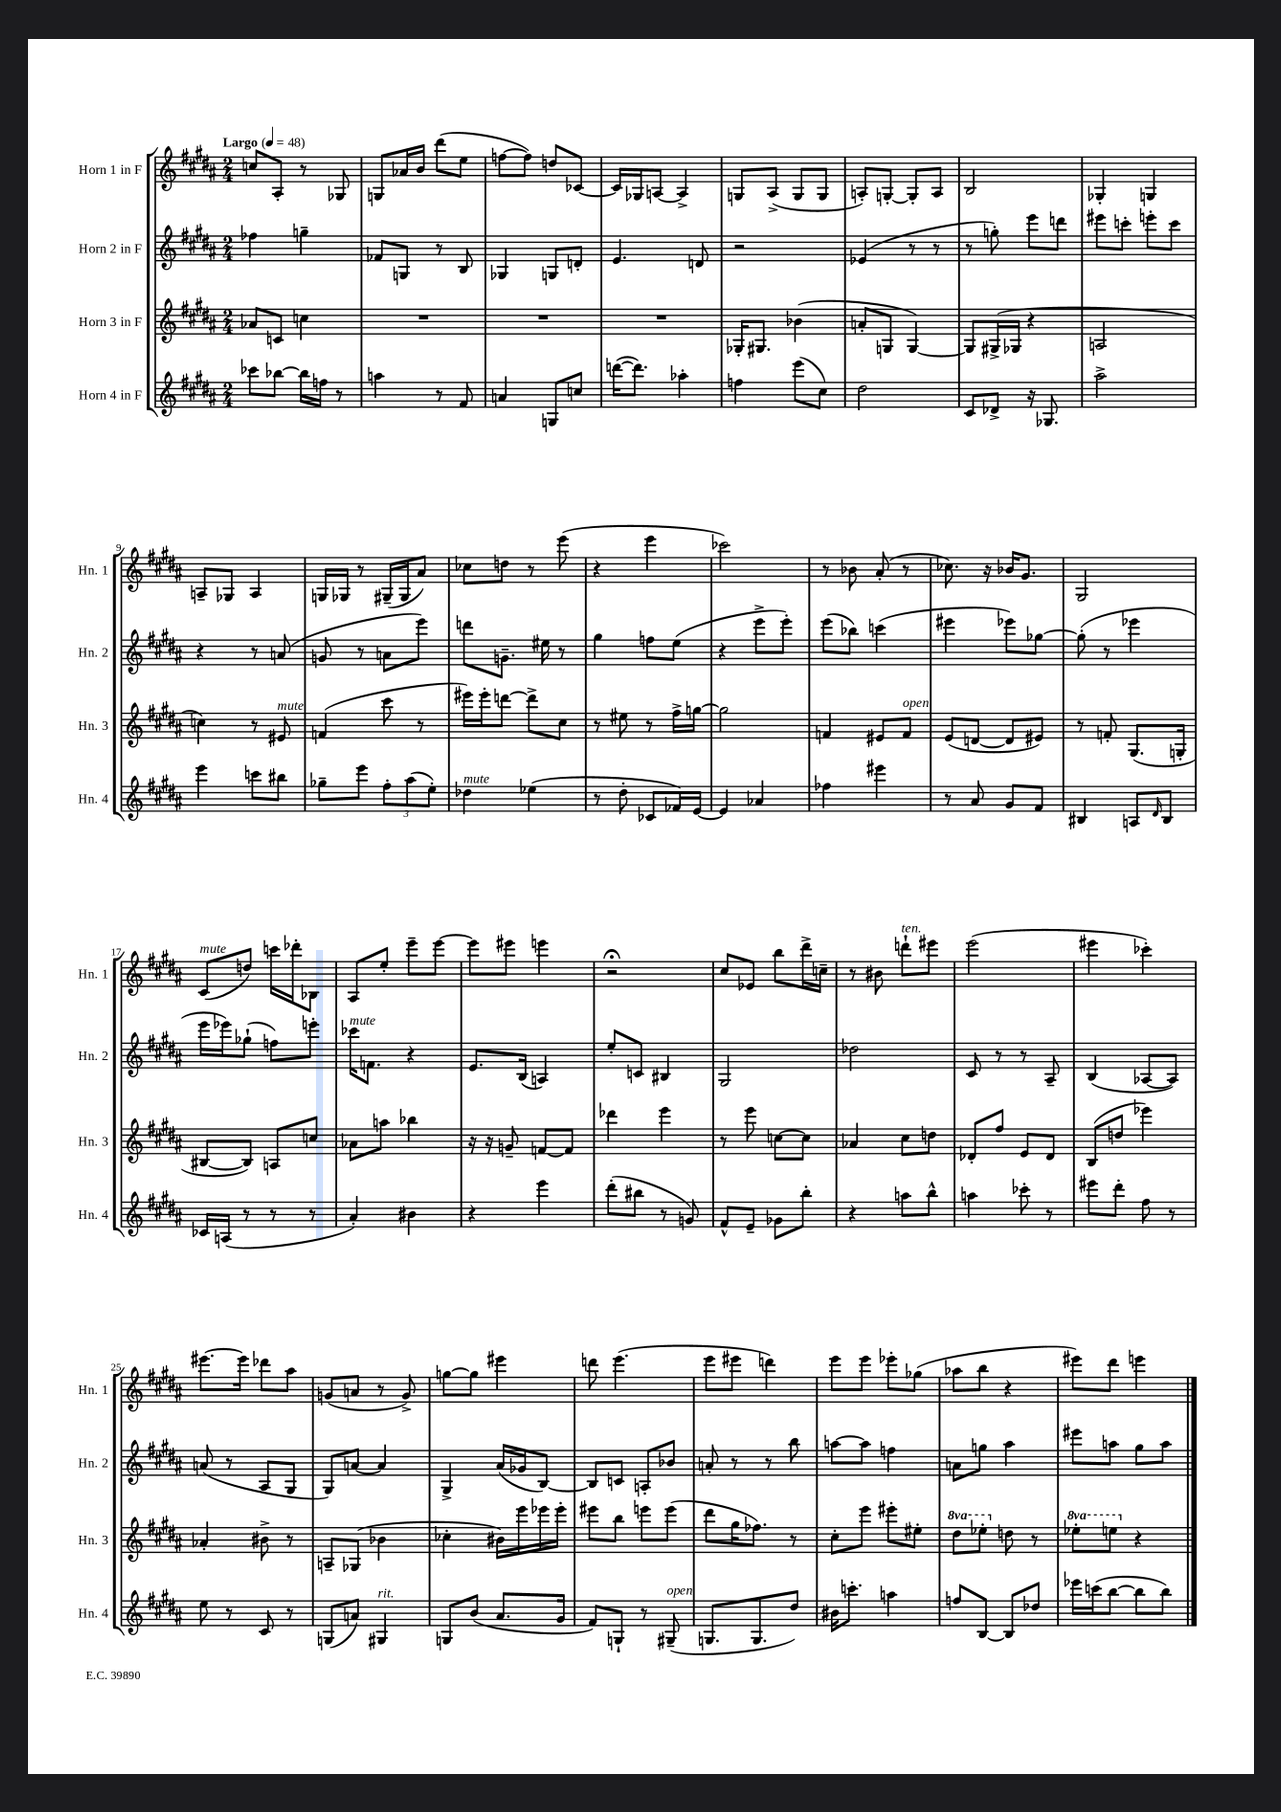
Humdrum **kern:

**kern	**kern	**kern	**kern
*part4	*part3	*part2	*part1
*staff4	*staff3	*staff2	*staff1
*I"Horn 4 in F	*I"Horn 3 in F	*I"Horn 2 in F	*I"Horn 1 in F
*I'Hn. 4	*I'Hn. 3	*I'Hn. 2	*I'Hn. 1
*clefG2	*clefG2	*clefG2	*clefG2
*k[f#c#g#d#a#]	*k[f#c#g#d#a#]	*k[f#c#g#d#a#]	*k[f#c#g#d#a#]
*M2/4	*M2/4	*M2/4	*M2/4
*MM48	*MM48	*MM48	*MM48
=1	=1	=1	=1
!	!	!	!LO:TX:a:B:t=Largo
8ccc-X\L	8a-X/L	4ff-X\	8ccn/L
[8bb-X\J	8cn/J	.	8A#'/J
16bb-\LL]	4ccn\	4ggn~\	8r
16ffn\JJ	.	.	.
8r	.	.	8G-X/
=2	=2	=2	=2
4aan\	2r	8f-X/L	8Gn/L
.	.	8Gn/J	16a-X/L
.	.	.	16b/JJ
8r	.	8r	(8ddd#\L
8f#/	.	8B/	8ee\J
=3	=3	=3	=3
4an/	2r	4G-X/	[8ffn\L
.	.	.	8ff\J])
8Gn/L	.	8Gn/L	8ddn/L
8ccn/J	.	8dn'/J	[8c-X/J
=4	=4	=4	=4
([16dddn\KL	2r	4.e/	16c-/LL]
8.ddd\J])	.	.	16G-X/J
.	.	.	[8An/J
4aa-X'\	.	.	4A^/]
.	.	8dn/	.
=5	=5	=5	=5
4ffn\	16G-X'/KL	2r	8Gn/L
.	8.G#X/J	.	.
.	.	.	(8A#^/J
(8eee\L	(4b-X\	.	8G/L
8cc#\J)	.	.	8G/J
=6	=6	=6	=6
2dd#\	8an'/L	(4e-X/	8An'/L)
.	8Gn/J	.	[8Gn'/J
.	[4G/)	8r	8G'/L]
.	.	8r	8A/J
=7	=7	=7	=7
8c#/L	8G/L]	8r	2B/
8d-X^/J	(16G#X^/L	8ggn'\)	.
.	16G-X/JJ	.	.
16r	4r	8eee\L	.
8.G-X/	.	.	.
.	.	8dddn\J	.
=8	=8	=8	=8
2aa#^\	2An/	8eee#X\L	4G-X'/
.	.	8cccn'\J	.
.	.	8eeen'\L	4Gn/
.	.	8ccc\J	.
!!LO:LB:g=z
=9	=9	=9	=9
4eee\	4ccn\)	4r	8An~/L
.	.	.	8G-X/J
8cccn\L	8r	8r	4A/
!	!LO:TX:a:i:t=mute	!	!
8bb#X\J	8e#X/	(8an/	.
=10	=10	=10	=10
8gg-X~\L	(4fn/	8gn/	16Gn/LL
.	.	.	16G-X/JJ
8eee\J	.	8r	8r
12ff#'\L	8ccc#\	8an\L	(16G#X~/LL
.	.	.	16G#/J
(12aa#\	.	.	.
.	8r	8eee\J)	8a#/J)
12ee'\J)	.	.	.
=11	=11	=11	=11
!LO:TX:a:i:t=mute	!	!	!
4dd-X\	16eee#X\LL)	8dddn\L	8cc-X\L
.	16eee#'\J	.	.
.	[8dddn\J	8.gn~\J	8ddn\J
(4ee-X\	8ddd^\L]	.	8r
.	.	16ee#X\	.
.	8cc#\J	8r	(8eee\
=12	=12	=12	=12
8r	8r	4gg#\	4r
8dd#'\	8ee#X\	.	.
8c-X/L	8r	8ffn\L	4eee\
16f-X/L)	16ff#^\LL	(8ee\J	.
[16e/JJ	[16ggn\JJ	.	.
=13	=13	=13	=13
4e/]	2gg\]	4r	2ccc-X\)
4a-X/	.	8eee^\L	.
.	.	8eee'\J)	.
=14	=14	=14	=14
4ff-X\	4fn/	(8eee\L	8r
.	.	8bb-X\J)	8b-X\
4eee#X\	8e#X/L	(4cccn\	(8a#'/
!	!LO:TX:a:i:t=open	!	!
.	8f/J	.	8r
=15	=15	=15	=15
8r	(8e/L	4eee#X\	8.cc-X\)
8a#/	[8dn/J	.	.
.	.	.	16r
8g#/L	8d/L]	8eee-X\L)	16b-X/KL
.	.	.	8.g#/J
8f#/J	8e#X/J)	[8gg-X\J	.
=16	=16	=16	=16
4B#X/	8r	(8gg-'\]	2G#/
.	8fn'/	8r	.
8An/L	(8.G#/L	4eee-X\	.
16qqd#/	.	.	.
8B#/J	.	.	.
.	16Gn'/Jk	.	.
!!LO:LB:g=z
=17	=17	=17	=17
!	!	!	!LO:TX:a:i:t=mute
16c-X/LL	[8B#X/L	16eee\LL	(8c#/L
(16An/JJ	.	16eee-X\J)	.
8r	8B#/J])	(8gg-X`\J	8ddn/J)
8r	8An/L	8ffn\L)	16cccn\LL
.	.	.	16ddd-X'\J
8r	8ccn/J	8eeen'\J	8B-X\J
=18	=18	=18	=18
!	!	!LO:TX:a:i:t=mute	!
4a#'/)	8a-X\L	16ccc-X\KL	8A#/L
.	.	8.fn\J	.
.	8aan\J	.	8ee'/J
4b#X\	4bb-X\	4r	8eee~\L
.	.	.	[8eee\J
=19	=19	=19	=19
4r	16r	8.e/L	8eee\L]
.	16r	.	.
.	8gn~/	.	8eee#X\J
.	.	(16B/Jk	.
4eee\	[8fn/L	4An/)	4eeen\
.	8f/J]	.	.
=20	=20	=20	=20
(8ddd#'\L	4ddd-X\	8ee'/L	2r;<
8bb#X\J	.	8cn/J	.
8r	4eee\	4B#X/	.
8gn/)	.	.	.
=21	=21	=21	=21
8f#^^/L	8r	2G#/	8cc#/L
8e~/J	8eee\	.	8e-X/J
8g-X\L	[8ccn\L	.	8bb\L
8bb'\J	8cc\J]	.	16ddd#^\L
.	.	.	16ccn~\JJ
=22	=22	=22	=22
4r	4a-X/	2dd-X\	8r
.	.	.	8b#X\
!	!	!	!LO:TX:a:i:t=ten.
8aan\L	8cc#\L	.	8dddn`\L
8bb^^\J	8ddn\J	.	8eee#X\J
=23	=23	=23	=23
4aan\	8d-X'/L	8c#/	(2eee\
.	8ff#/J	8r	.
8ccc-X'\	8e/L	8r	.
8r	8d-/J	8A#~/	.
=24	=24	=24	=24
8eee#X\L	(8B/L	(4B/	4eee#X\
8ddd#'\J	8ddn/J	.	.
8ff#\	4eee-X\)	[8A-X/L	4ccc-X'\)
8r	.	8A-/J])	.
!!LO:LB:g=z
=25	=25	=25	=25
8ee\	4a-X'/	(8an/	[8.eee#X\L
8r	.	8r	.
.	.	.	16eee#\Jk]
8c#/	8b#X^\	8A#/L	8ddd-X\L
8r	8r	8G#/J	8aa#\J
=26	=26	=26	=26
(8Gn/L	8An~/L	8G#/L)	(8gn/L
8an/J)	(8G-X/J	[8an/J	8an/J
!LO:TX:a:i:t=rit.	!	!	!
4G#X/	4b-X\	4a/]	8r
.	.	.	8g^/)
=27	=27	=27	=27
8Gn/L	4cc-X'\	4G#^/	[8ggn\L
(8b/J	.	.	8gg\J]
8.a#/L	16b#X\LL)	(16a#/LL	4eee#X\
.	16eee\	16g-X/J	.
.	16eee-X\	[8B/J)	.
16g#/Jk	16eee-'\JJ	.	.
=28	=28	=28	=28
8f#/L)	8eee#X\L	8B/L]	8dddn\
8Gn`/J	8bb\J	8cn/J	(4.eee\
8r	8eeen\L	8An'/L	.
!LO:TX:a:i:t=open	!	!	!
(8G#X~/	(8eee\J	8b-X/J	.
=29	=29	=29	=29
8.Gn/L	8ddd#\L	8an'/	8eee\L
.	16gg#\K	8r	8eee#X\J
8.G/	8.ff-X\J)	.	.
.	.	8r	4dddn\)
8dd#/J)	8r	8bb\	.
=30	=30	=30	=30
16b#X\KL	8cc#'\L	[8aan\L	8eee\L
8.cccn'\J	.	.	.
.	8eee\J	8aa\J]	8eee\J
4aan\	8eee#X'\L	4ffn\	8eee-X'\L
.	8ee#X'\J	.	(8gg-X\J
=31	=31	=31	=31
*	*8va	*	*
8ffn/L	8ddd#\L	8an\L	8aa-X\L
[8B/J	8eee-X'\J	8ggn\J	8bb\J
*	*X8va	*	*
8B/L]	8ddn\	4aa#\	4r
8dd-X/J	8r	.	.
=32	=32	=32	=32
*	*8va	*	*
16eee-X\LL	8eee-X'\L	8eee#X\L	8eee#X\L)
(16cccn\J	.	.	.
[8bb\J	8eeen\J	8aan\J	8ddd#\J
*	*X8va	*	*
8bb\L]	4r	8gg#\L	4eeen\
8bb\J)	.	8aa\J	.
==	==	==	==
*-	*-	*-	*-
